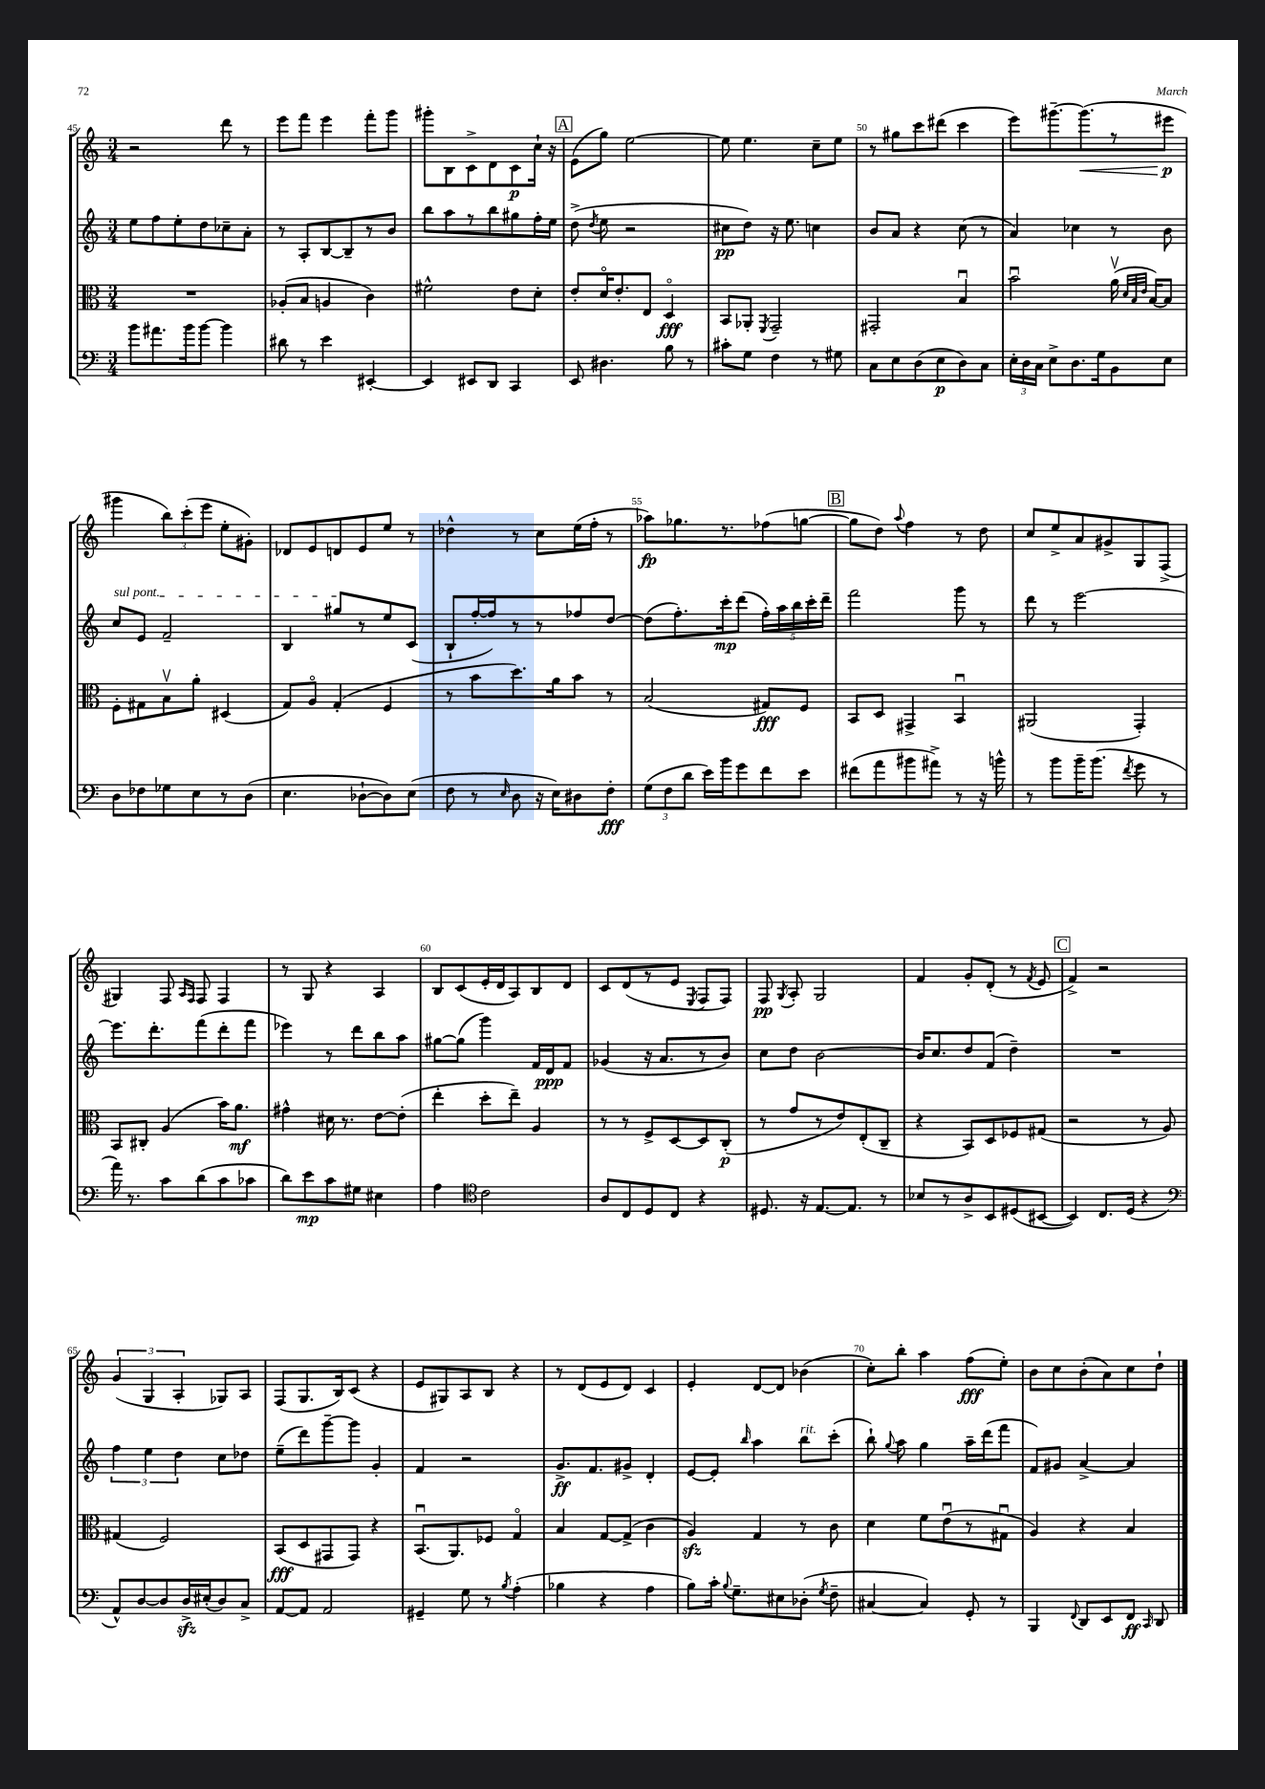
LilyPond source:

<<
\new StaffGroup <<
\new Staff = "s0" {
    \clef treble \key c \major \numericTimeSignature \time 3/4
    \autoBeamOff r2 d'''8 r8 |
    e'''8[ f'''8] e'''4 f'''8[-. g'''8] |
    gis'''8[-. b8 c'8-> d'8 c'8\p c''16]-! r16 |
    \mark \markup { \box "A" } e'8[( g''8]) e''2~ |
    e''8 e''4. c''8[-- e''8] |
    r8 gis''8[ c'''8 dis'''8]( c'''4 |
    e'''8[) gis'''8.~-- gis'''8.\<( r8 eis'''8]\p\! |
    gis'''4 \tuplet 3/2 { b''8[) c'''8-.( e'''8] } e''8[-. gis'8]-.) |
    des'8[ e'8 d'8 e'8 e''8] r8 |
    des''4-^ r8 c''8[ e''16( f''16]-. r8 |
    aes''8[\fp) ges''8. r8. fes''8( g''8]~ |
    \mark \markup { \box "B" } g''8[ d''8]) \appoggiatura { a''8 } f''4 r8 d''8 |
    c''8[ e''8-> a'8 gis'8-> g8 f8]->( |
    gis4) f8 \grace { a16[ f16] } f8 f4 |
    r8 g8 r4 a4 |
    b8[ c'8( e'16-. d'16 a8) b8 d'8] |
    c'8[ d'8( r8 e'8] \acciaccatura { e8 } f8[ f8]) |
    f8\pp \acciaccatura { g8 } a8-. g2 |
    f'4 g'8[-. d'8]-.( r8 \acciaccatura { f'8 } e'8 |
    \mark \markup { \box "C" } f'4->) r2 |
    \tuplet 3/2 { g'4( g4 a4-. } ges8[) a8] |
    f8[( g8. b16) c'8]( r4 |
    e'8[ gis8) a8 b8] r4 |
    r8 d'8[( e'8 d'8]) c'4 |
    e'4-. d'8[~ d'8] bes'4( |
    c''8[-.) b''8]-. a''4 f''8[\fff( e''8]-.) |
    b'8[ c''8 b'8-.( a'8) c''8 d''8]-! \bar "|." |
}
\new Staff = "s1" {
    \clef treble \key c \major \numericTimeSignature \time 3/4
    \autoBeamOff e''8[ f''8 e''8-. d''8 ces''8-- a'8]-. |
    r8 a8[-. b8~ b8-- r8 b'8] |
    b''8[ a''8 r8 b''8 gis''8 f''16-. e''16] |
    \mark \markup { \box "A" } d''8->( \acciaccatura { d''8 } e''8 r2 |
    cis''8[\pp d''8]) r16 e''8. c''4 |
    b'8[ a'8] r4 c''8( r8 |
    a'4) ces''4 r8 b'8 |
    \once \override TextSpanner.bound-details.left.text = \markup { \italic "sul pont." } c''8[\startTextSpan e'8] f'2-- |
    b4 gis''8[\stopTextSpan r8 e''8 c'8]( |
    b8[-! f''16~-. f''16) r8 r8 fes''8 d''8]~ |
    d''8[( f''8.-.) c'''16-.\mp d'''8]( \tuplet 5/4 { f''16[-.) a''16 b''16 c'''16-. d'''16]-- } |
    \mark \markup { \box "B" } f'''2 g'''8 r8 |
    d'''8 r8 e'''2~ |
    e'''8.[ d'''8.-. f'''8( d'''8-. f'''8] |
    ees'''4) r8 d'''8[ b''8 a''8] |
    gis''8[~ gis''8]( g'''4) f'16[ d'16\ppp f'8] |
    ges'4( r16 a'8.[ r8 b'8]) |
    c''8[ d''8] b'2~ |
    b'16[ c''8. d''8 f'8]( d''4--) |
    \mark \markup { \box "C" } R2. |
    \tuplet 3/2 { f''4 e''4 d''4 } c''8[ des''8] |
    e''8[--( d'''8) g'''8~-- g'''8] g'4-. |
    f'4 r2 |
    g'8.[->\ff f'8. gis'8]-> d'4-. |
    e'8[~ e'8]-. \grace { b''16 } a''4 b''8[^\markup { \italic "rit." } c'''8]-.( |
    b''8-!) \appoggiatura { g''8 } a''8 g''4 a''16[-- d'''16( f'''8] |
    f'8[) gis'8] a'4~-> a'4 \bar "|." |
}
\new Staff = "s2" {
    \clef alto \key c \major \numericTimeSignature \time 3/4
    \autoBeamOff R2. |
    aes8[-.( b8] a4 c'4) |
    fis'2-^ e'8[ d'8]-. |
    \mark \markup { \box "A" } e'8[-. d'16\flageolet e'8.-. e8] d4\flageolet\fff |
    b,8[ aes,8]-. \acciaccatura { f,8 } g,2-- |
    gis,2-. b4\downbow |
    b'2\downbow a'16\upbow( \grace { d'32[ b32 e'32] } b16[~) b8] |
    f8[-. gis8 b8\upbow a'8]-. dis4( |
    g8[) a8]\flageolet g4-.( f4 |
    r8 b'8[ d''8.) a'16 b'8] r8 |
    b2( gis8[\fff) f8] |
    \mark \markup { \box "B" } b,8[ d8] gis,4-> b,4\downbow |
    ais,2( g,4-.) |
    b,8[ cis8]-. a4( b'16[) a'8.]\mf |
    gis'4-^ dis'16 r8. e'8[~ e'8]-.( |
    e''4-. d''8[-. e''8]--) a4 |
    r8 r8 f8[-> d8~ d8 c8]-.\p( |
    r8 g'8[ r8 e'8) e8-.( c8]-- |
    r4 b,8[) d8 fes8 gis8]( |
    \mark \markup { \box "C" } r2 r8 a8) |
    gis4( f2) |
    b,8[\fff( d8 gis,8 gis,8]) r4 |
    b,8.[\downbow( a,8.) fes8] g4\flageolet |
    b4 g8[~ g8]->( c'4 |
    a4\sfz) g4 r8 c'8 |
    d'4 f'8[ e'8\downbow( r8 gis8]\downbow |
    a4) r4 b4 \bar "|." |
}
\new Staff = "s3" {
    \clef bass \key c \major \numericTimeSignature \time 3/4
    \autoBeamOff b'8[ ais'8. b'16 b'8]~ b'4 |
    dis'8 r8 e'4 eis,4~-. |
    eis,4 eis,8[ d,8] c,4 |
    \mark \markup { \box "A" } e,8 dis4. b8 r8 |
    cis'8[-. g8] f4 r8 gis8 |
    c8[ e8 d8( e8\p d8) c8] |
    \tuplet 3/2 { e16[-. d16 c16] } e8[-> d8. g16 b,8 e8] |
    d8[ fes8 ges8 e8 r8 d8]( |
    e4. des8[~-! des8) e8]( |
    f8 r8 \grace { e16 } d8 r16 e16[) dis8 f8]-.\fff |
    \tuplet 3/2 { g8[( f8 d'8] } e'16[) b'16 g'8 f'8 e'8] |
    \mark \markup { \box "B" } fis'8[( a'8 bis'8 ais'8]->) r8 r16 b'16-^ |
    r8 b'8[ b'16-- b'8.]( \acciaccatura { f'8 } g'8 r8 |
    a'16) r8. c'8[ d'8( c'8 ces'8] |
    d'8[) e'8\mp c'8 gis8] eis4 |
    a4 \clef tenor c'2 |
    a8[ c8 d8 c8] r4 |
    dis8. r16 e8.[~ e8.] r8 |
    bes8[ r8 a8-> b,8 dis8( bis,8]~ |
    \mark \markup { \box "C" } bis,4) c8.[ d16]( r4 |
    \clef bass a,8[-^) d8~ d8 d16->\sfz eis16-.( d8) c8]-> |
    a,8[~ a,8] a,2 |
    gis,4-- g8 r8 \acciaccatura { b8 } a4-.( |
    bes4 r4 a4 |
    b8[) c'16]-. \appoggiatura { b8 } g8.[-- eis8 des8]-.( \acciaccatura { g8 } f8-- |
    cis4~ cis4) g,8-. r8 |
    b,,4 \appoggiatura { f,8 } d,8[ e,8 f,8]\ff \grace { c,16 } d,8 \bar "|." |
}
>>
>>
\layout { \context { \Score currentBarNumber = #45 \override BarNumber.break-visibility = ##(#f #t #t) barNumberVisibility = #(every-nth-bar-number-visible 5) } }
